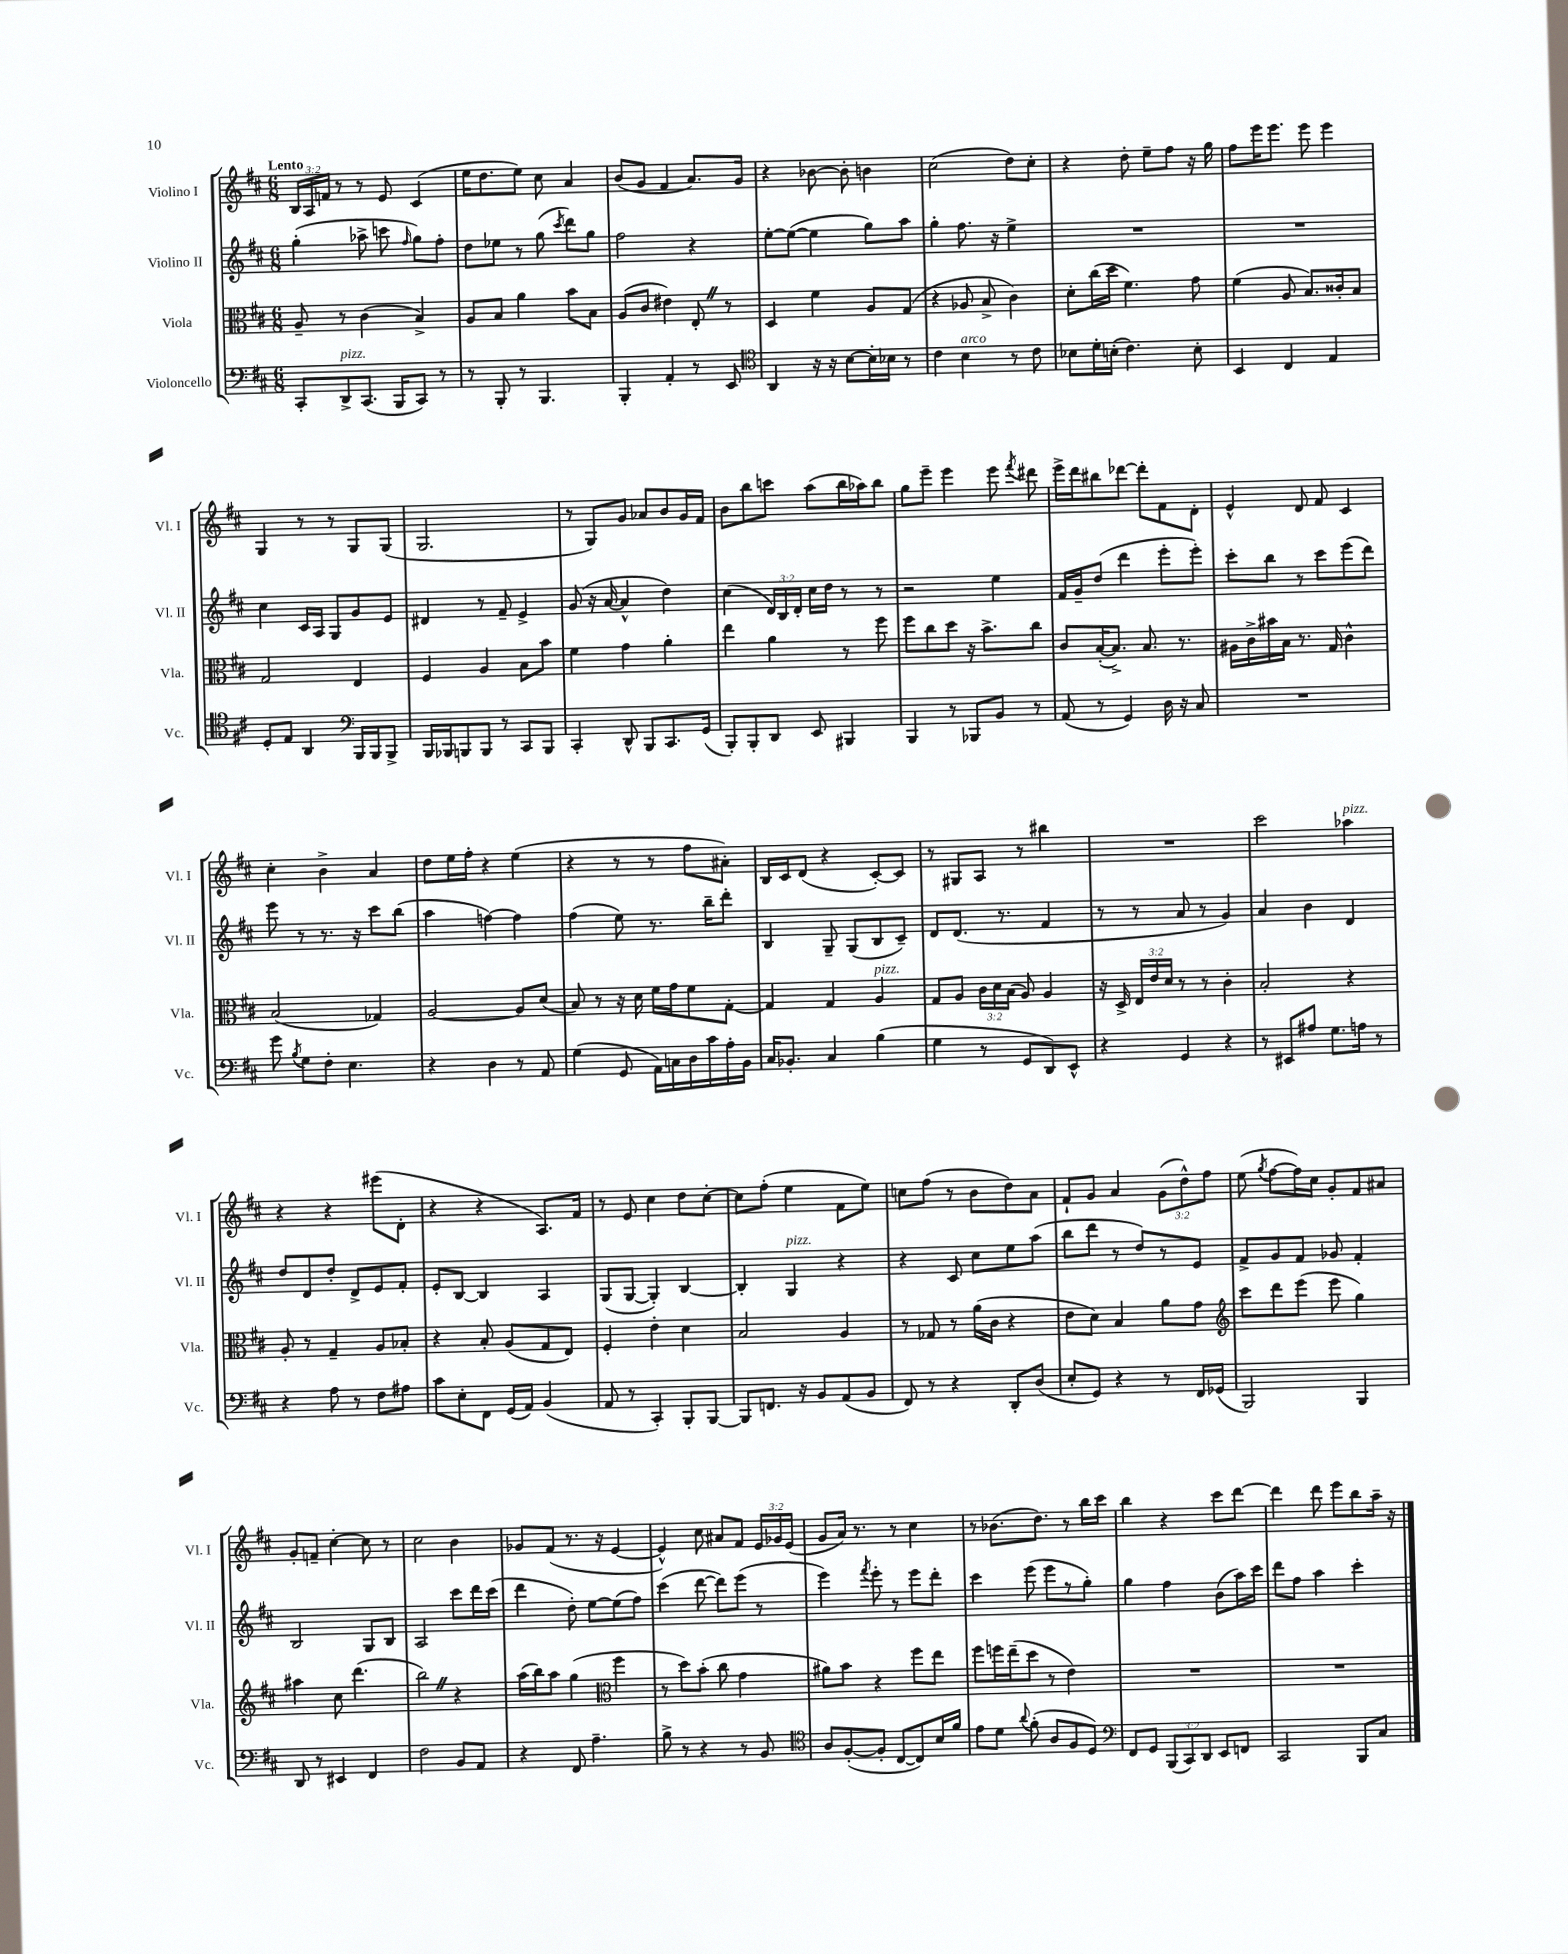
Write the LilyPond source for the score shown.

<<
\new StaffGroup <<
\new Staff = "s0" \with { instrumentName = "Violino I" shortInstrumentName = "Vl. I" } {
    \clef treble \key d \major \numericTimeSignature \time 6/8 \override Staff.TupletNumber.text = #tuplet-number::calc-fraction-text \tempo "Lento"
    \autoBeamOff \tuplet 3/2 { b16[ a16 f'16] } r8 r8 e'8 cis'4( |
    e''16[ d''8. e''8]) cis''8 a'4 |
    b'8[( g'8] fis'4 a'8.[) g'16] |
    r4 bes'8~ bes'8-. b'4 |
    cis''2( d''8[) cis''8]-. |
    r4 d''8-. e''8[-- fis''8] r16 g''16 |
    fis''8[ e'''16 e'''8.] e'''8 e'''4 |
    g4 r8 r8 g8[ g8]( |
    g2. |
    r8 g8[) g'8] aes'8[ b'8 g'16 fis'16] |
    b'8[ b''8 c'''8] a''8[( b''16 aes''16) b''8] |
    g''8[ e'''8]-- e'''4 e'''8 \acciaccatura { fis'''8 } dis'''8 |
    e'''16[-> d'''16 bis''8 des'''8]~ des'''8[-. fis'8 d'8]-. |
    e'4-^ d'8 fis'8 cis'4 |
    cis''4-. b'4-> a'4 |
    d''8[ e''16 fis''16]-. r4 e''4( |
    r4 r8 r8 fis''8[ ais'8]-.) |
    b16[ cis'16 d'8]( r4 cis'8[~-.) cis'8] |
    r8 gis8[ a8] r8 bis''4 |
    R2. |
    cis'''2 aes''4^\markup { \italic "pizz." } |
    r4 r4 eis'''8[( d'8]-. |
    r4 r4 a8.[) fis'16] |
    r8 e'8 cis''4 d''8[ cis''8]~-. |
    cis''8[ fis''8]-.( e''4 fis'8[ e''8]) |
    c''8[ fis''8]( r8 b'8[ d''8) a'8] |
    fis'8[-! g'8] a'4 \tuplet 3/2 { g'8[( d''8-^) fis''8] } |
    e''8( \acciaccatura { g''8 } fis''8[~ fis''16) cis''16] g'8[-. fis'8 ais'8] |
    g'8[-. f'8]-- cis''4~-. cis''8 r8 |
    cis''2 b'4 |
    ges'8[ fis'8]( r8. r16 e'4~ |
    e'4-^) cis''8 ais'8[ fis'8] \tuplet 3/2 { e'16[ ges'16 e'16]( } |
    g'8[ a'16]) r8. r8 cis''4 |
    r8 bes'8.[( d''8.]) r8 b''16[ cis'''16] |
    b''4 r4 cis'''8[ d'''8]~ |
    d'''4 d'''8 e'''8[ b''8 a''16]-- r16 \bar "|." |
}
\new Staff = "s1" \with { instrumentName = "Violino II" shortInstrumentName = "Vl. II" } {
    \clef treble \key d \major \numericTimeSignature \time 6/8 \override Staff.TupletNumber.text = #tuplet-number::calc-fraction-text
    \autoBeamOff g''4-.( aes''8-> c'''8 \grace { fis''16 } g''8[) fis''8]-. |
    d''8[ ees''8] r8 g''8( \acciaccatura { cis'''8 } d'''8[) g''8] |
    fis''2 r4 |
    e''8[~-. e''8]~( e''4 g''8[) a''8] |
    g''4-. fis''8. r16 e''4-> |
    R2. |
    R2. |
    cis''4 cis'16[ a16] g8[ g'8 e'8] |
    dis'4 r8 fis'8-- e'4-> |
    g'8( r16 a'16~ a'4-^ d''4) |
    cis''4( \tuplet 3/2 { d'16[) b16 d'16]-. } cis''16[ d''16] r8 r8 |
    r2 e''4 |
    fis'16[ g'16-- d''8]( d'''4 e'''8[-. e'''8]-.) |
    cis'''8[-. b''8] r8 cis'''8[ e'''8( d'''8]) |
    e'''8 r8 r8. r16 cis'''8[ b''8]( |
    a''4 f''4~) f''4 |
    fis''4( e''8) r8. b''16[-- d'''8]-. |
    b4 g8-- g8[( b8 cis'8]--) |
    d'8[ d'8.]( r8. fis'4 |
    r8 r8 a'8 r8 g'4) |
    a'4 b'4 d'4 |
    d''8[ d'8 d''8]-. d'8[-> e'8 fis'8]-. |
    e'8[-. b8]~ b4 a4 |
    g8[( g8]~ g4-.) b4~ |
    b4-. g4^\markup { \italic "pizz." } r4 |
    r4 cis'8 cis''8[ e''8 a''8]( |
    b''8[ d'''8] r8 d''8[) r8 e'8] |
    fis'8[-> g'8 fis'8] ges'8 fis'4-. |
    b2 g8[ b8] |
    a2 cis'''8[ d'''16 cis'''16]( |
    d'''4 d''8-.) e''8[~ e''8( fis''8]) |
    cis'''4( d'''8~ d'''8[) e'''8]( r8 |
    e'''4) \acciaccatura { fis'''8 } e'''8-. r8 e'''8[ d'''8]-. |
    cis'''4 e'''8( e'''8[ r8 g''8]-.) |
    g''4 fis''4 b'8[( a''16) cis'''16] |
    d'''8[ fis''8] a''4 cis'''4-. \bar "|." |
}
\new Staff = "s2" \with { instrumentName = "Viola" shortInstrumentName = "Vla." } {
    \clef alto \key d \major \numericTimeSignature \time 6/8 \override Staff.TupletNumber.text = #tuplet-number::calc-fraction-text
    \autoBeamOff a8-- r8 cis'4( b4->) |
    a8[ b8] a'4 b'8[ b8] |
    a8[( cis'8] eis'4) e8-. \once \override BreathingSign.text = \markup { \musicglyph "scripts.caesura.straight" } \breathe r8 |
    d4 fis'4 a8[ g8]( |
    r4 aes8 b8-> cis'4) |
    d'8[-. cis''16( d''16] fis'4.) g'8 |
    fis'4( a8 b8.[) cisis'16-. b8] |
    g2 e4 |
    fis4 a4 b8[ b'8] |
    fis'4 g'4 a'4-. |
    e''4 a'4 r8 fis''8 |
    fis''8[ cis''8 d''8] r16 b'8.[-> cis''8] |
    cis'8[ b16~-.( b8.]->) b8. r8. |
    ais16[ cis'16-> bis'16 b16] r8. g16 cis'4-^ |
    b2( ges4) |
    a2~ a8[ d'8]( |
    b8) r8 r16 d'16 fis'16[ g'16 fis'8 g8]~-. |
    g4 g4 a4^\markup { \italic "pizz." } |
    g8[ a8] \tuplet 3/2 { cis'16[ d'16 b16]( } a8) a4 |
    r16 d16-> \tuplet 3/2 { e16[ e'16 d'16] } r8 r8 cis'4-. |
    b2-. r4 |
    a8-. r8 g4-- a8[ bes8]-. |
    r4 b8-. a8[( g8 e8]) |
    fis4-. e'4-. d'4 |
    b2 a4 |
    r8 ges8 r8 a'16[( cis'16] r4 |
    e'8[ d'8]) b4 a'8[ g'8] |
    \clef treble cis'''8[ d'''8 e'''8]( e'''8 g''4) |
    ais''4 cis''8 d'''4.( |
    b''2) \once \override BreathingSign.text = \markup { \musicglyph "scripts.caesura.straight" } \breathe r4 |
    a''16[( b''16) a''8] g''4( \clef alto fis''4 |
    r8 d''8[) b'8]-.( cis''8 g'4 |
    ais'8[) b'8] r4 fis''8[ e''8] |
    fis''8[ f''16 e''16--( d''8] r8 e'4) |
    R2. |
    R2. \bar "|." |
}
\new Staff = "s3" \with { instrumentName = "Violoncello" shortInstrumentName = "Vc." } {
    \clef bass \key d \major \numericTimeSignature \time 6/8 \override Staff.TupletNumber.text = #tuplet-number::calc-fraction-text
    \autoBeamOff cis,8[-. d,8->^\markup { \italic "pizz." } cis,8.]( b,,16[ cis,8]) r8 |
    r8 b,,8-. r8 b,,4. |
    b,,4-. a,4-. r8 e,8 |
    \clef tenor a,4 r16 r16 b8[~ b16-. bes16] r8 |
    cis'4 b4^\markup { \italic "arco" } r8 cis'8 |
    bes8[ d'16-. b16]-.( cis'4.) b8-. |
    b,4 cis4 e4 |
    d8[-. e8] a,4 \clef bass b,,16[ b,,16 b,,8]-> |
    b,,16[ bes,,16 b,,8 b,,8] r8 cis,8[ b,,8] |
    cis,4-. d,8-^ b,,8[ cis,8. g,16]( |
    b,,8[-.) b,,8-. d,8] e,8 bis,,4 |
    b,,4 r8 bes,,8[ b,8] r8 |
    a,8( r8 g,4) d16 r16 cis8 |
    R2. |
    g'8 \acciaccatura { b8 } g8[ fis8]-. e4. |
    r4 d4 r8 a,8 |
    g4( g,8 a,16[) c16 d16 cis'16 a16-. b,16] |
    cis16[ bes,8.]-. cis4 b4( |
    g4 r8 g,8[ d,8) e,8]-^ |
    r4 g,4 r4 |
    r8 eis,8[ ais8] g8.[ a16] r8 |
    r4 a8 r8 fis8[ ais8] |
    cis'8[ e8-. fis,8] g,16[( a,16]) b,4( |
    a,8 r8 cis,4-.) b,,8[-. b,,8]~ |
    b,,8[ f,8.] r16 b,8[ a,8( b,8] |
    fis,8) r8 r4 d,8[-. d8]( |
    e8[-. g,8]) r4 r8 fis,16[ ges,16]( |
    b,,2) b,,4 |
    d,8 r8 eis,4 fis,4 |
    fis2 b,8[ a,8] |
    r4 fis,8 a4.-- |
    b8-> r8 r4 r8 b,8 |
    \clef tenor a8[ fis8~-.( fis8]-. cis8[~ cis8) b16 fis'16] |
    e'8[ d'8] \appoggiatura { a'8 } fis'8-.( a8[ fis8 d8]) |
    \clef bass fis,8[ g,8] \tuplet 3/2 { b,,8[( cis,8) d,8] } e,8[ f,8] |
    cis,2 b,,8[ cis8] \bar "|." |
}
>>
>>
\layout { \context { \Score \remove "Bar_number_engraver" } }
